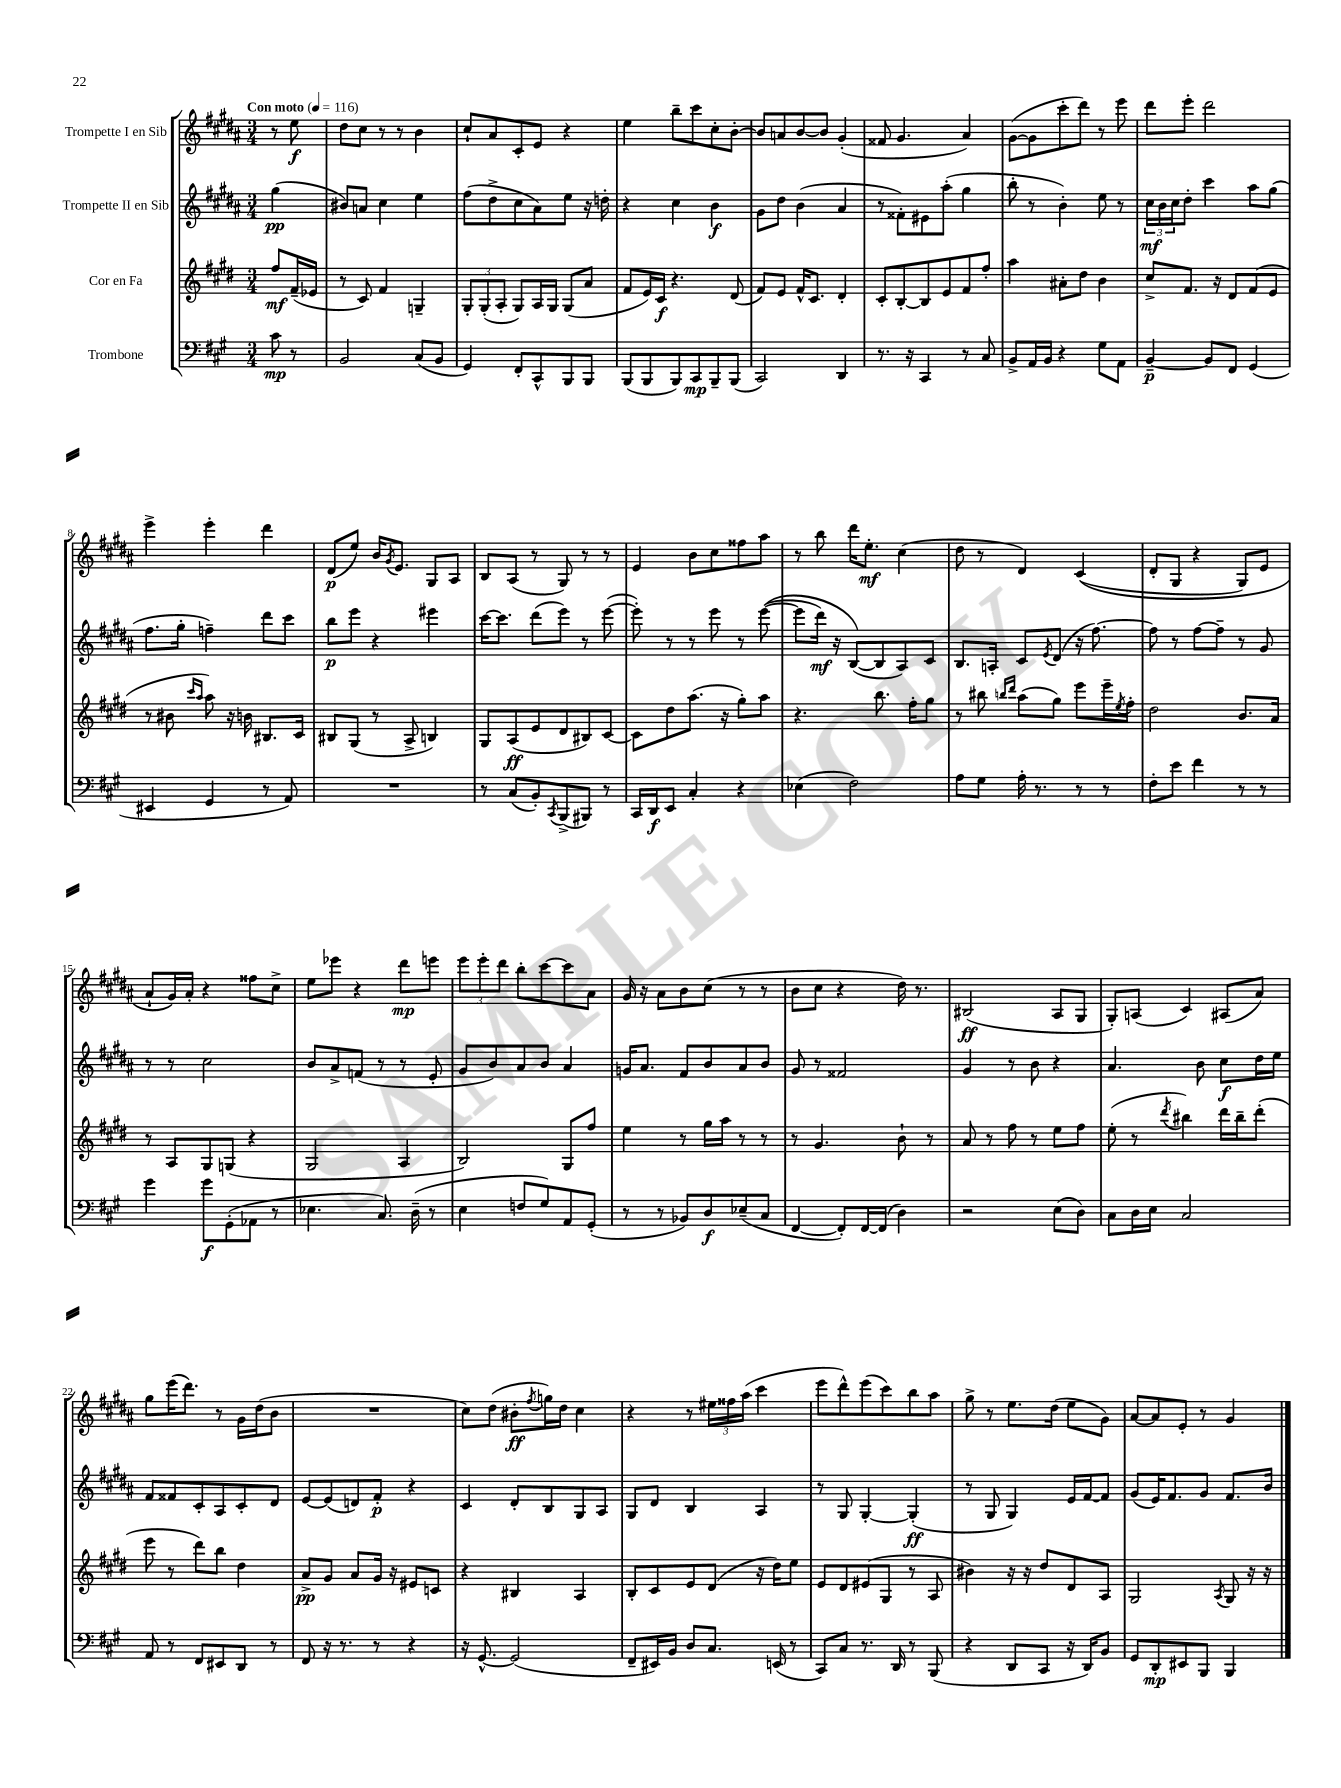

**kern	**dynam	**kern	**dynam	**kern	**dynam	**kern	**dynam
*part4	*part4	*part3	*part3	*part2	*part2	*part1	*part1
*staff4	*staff4	*staff3	*staff3	*staff2	*staff2	*staff1	*staff1
*I"Trombone	*	*I"Cor en Fa	*	*I"Trompette II en Sib	*	*I"Trompette I en Sib	*
*clefF4	*	*clefG2	*	*clefG2	*	*clefG2	*
*k[f#c#g#]	*	*k[f#c#g#d#]	*	*k[f#c#g#d#a#]	*	*k[f#c#g#d#a#]	*
*M3/4	*	*M3/4	*	*M3/4	*	*M3/4	*
*MM116	*	*MM116	*	*MM116	*	*MM116	*
=	=	=	=	=	=	=	=
!	!	!	!	!	!	!LO:TX:a:B:t=Con moto	!
8c#\	mp	8ff#/L	mf	(4gg#\	pp	8r	.
8r	.	(16f#~/L	.	.	.	8ee\	f
.	.	16e-X/JJ	.	.	.	.	.
=1	=1	=1	=1	=1	=1	=1	=1
2BB/	.	8r	.	8b#X/L)	.	8dd#\L	.
.	.	8c#/)	.	8an/J	.	8cc#\J	.
.	.	4f#/	.	4cc#\	.	8r	.
.	.	.	.	.	.	8r	.
(8C#/L	.	4Gn~/	.	4ee\	.	4b\	.
8BB/J	.	.	.	.	.	.	.
=2	=2	=2	=2	=2	=2	=2	=2
4GG#/)	.	12G#'/L	.	(8ff#\L	.	8cc#`/L	.
.	.	(12G#'/	.	.	.	.	.
.	.	.	.	8dd#^\	.	8a#/	.
.	.	12A'/J	.	.	.	.	.
8FF#'/L	.	8G#/L)	.	8cc#\	.	8c#'/	.
8CC#^^/	.	16A/L	.	8a#\)	.	8e/J	.
.	.	16G#/JJ	.	.	.	.	.
8BBB/	.	(8G#/L	.	8ee\J	.	4r	.
8BBB/J	.	8a/J	.	16r	.	.	.
.	.	.	.	16ddn'\	.	.	.
=3	=3	=3	=3	=3	=3	=3	=3
(8BBB/L	.	8f#/L	.	4r	.	4ee\	.
8BBB/	.	16e/L)	.	.	.	.	.
.	.	16c#/JJ	f	.	.	.	.
8BBB/)	.	4.r	.	4cc#\	.	8bb~\L	.
8CC#/	mp	.	.	.	.	8ccc#\	.
8BBB~/	.	.	.	4b\	f	8cc#'\	.
(8BBB/J	.	(8d#/	.	.	.	[8b'\J	.
=4	=4	=4	=4	=4	=4	=4	=4
2CC#/)	.	8f#/L)	.	8g#\L	.	8b/L]	.
.	.	8e/J	.	8dd#\J	.	8an/	.
.	.	16f#^^/KL	.	(4b\	.	[8b/	.
.	.	8.c#/J	.	.	.	.	.
.	.	.	.	.	.	8b/J]	.
4DD/	.	4d#'/	.	4a#/	.	(4g#'/	.
=5	=5	=5	=5	=5	=5	=5	=5
8.r	.	8c#'/L	.	8r	.	8f##X/	.
.	.	[8B'/	.	8f##X'\L)	.	4.g#/	.
16r	.	.	.	.	.	.	.
4CC#/	.	8B/]	.	8e#X\	.	.	.
.	.	8e/	.	(8aa#'\J	.	.	.
8r	.	8f#/	.	4gg#\	.	4a#/)	.
8C#/	.	8ff#'/J	.	.	.	.	.
=6	=6	=6	=6	=6	=6	=6	=6
8BB^/L	.	4aa\	.	8bb'\	.	([8g#\L	.
16AA/L	.	.	.	8r	.	8g#\]	.
16BB/JJ	.	.	.	.	.	.	.
4r	.	8a#X'\L	.	4b'\)	.	8ccc#'\	.
.	.	8dd#\J	.	.	.	8ddd#\J)	.
8G#\L	.	4b\	.	8ee\	.	8r	.
8AA\J	.	.	.	8r	.	8eee\	.
=7	=7	=7	=7	=7	=7	=7	=7
[4BB~/	p	8cc#^/L	.	24cc#\LL	mf	8ddd#\L	.
.	.	.	.	24b\	.	.	.
.	.	.	.	24cc#\J	.	.	.
.	.	8.f#/J	.	8dd#'\J	.	8eee'\J	.
8BB/L]	.	.	.	4ccc#\	.	2ddd#\	.
.	.	16r	.	.	.	.	.
8FF#/J	.	8d#/L	.	.	.	.	.
(4GG#/	.	(8f#/	.	8aa#\L	.	.	.
.	.	8e/J	.	(8gg#\J	.	.	.
!!LO:LB:g=z
=8	=8	=8	=8	=8	=8	=8	=8
4EE#X/	.	8r	.	8.ff#\L	.	4eee^\	.
.	.	8b#X\	.	.	.	.	.
.	.	.	.	16gg#'\Jk	.	.	.
.	.	16qqccc#/LL	.	.	.	.	.
.	.	16qqaa/JJ	.	.	.	.	.
4GG#/	.	8aa\)	.	4ffn~\)	.	4eee'\	.
.	.	16r	.	.	.	.	.
.	.	16bn\	.	.	.	.	.
8r	.	8.B#X/L	.	8ddd#\L	.	4ddd#\	.
8AA/)	.	.	.	8ccc#\J	.	.	.
.	.	16c#/Jk	.	.	.	.	.
=9	=9	=9	=9	=9	=9	=9	=9
2.r	.	8B#X/L	.	8bb\L	p	(8d#/L	p
.	.	(8G#/J	.	8eee\J	.	8ee/J)	.
.	.	8r	.	4r	.	16b/KL	.
.	.	.	.	.	.	8qg#/	.
.	.	.	.	.	.	8.e/J	.
.	.	8A^/	.	.	.	.	.
.	.	4Bn/)	.	4eee#X\	.	8G#/L	.
.	.	.	.	.	.	8A#/J	.
=10	=10	=10	=10	=10	=10	=10	=10
8r	.	8G#/L	.	[16ccc#\KL	.	8B/L	.
.	.	.	.	8.ccc#\J]	.	.	.
(8C#/L	.	(8A/	ff	.	.	(8A#/J	.
8BB'/)	.	8e/	.	(8ddd#\L	.	8r	.
8qCC#/	.	.	.	.	.	.	.
(8BBB^/	.	8d#/	.	8eee\J)	.	8G#/)	.
8BBB#X/J)	.	8B#X/)	.	8r	.	8r	.
8r	.	[8c#/J	.	([8eee\	.	8r	.
=11	=11	=11	=11	=11	=11	=11	=11
16CC#/LL	.	8c#\L]	.	8eee'\])	.	4e/	.
16DD/J	f	.	.	.	.	.	.
8EE/J	.	8dd#\	.	8r	.	.	.
4C#'/	.	(8.aa\J	.	8r	.	8b\L	.
.	.	.	.	8eee\	.	8cc#\	.
.	.	16r	.	.	.	.	.
4r	.	8gg#'\L)	.	8r	.	8ff##X\	.
.	.	8aa\J	.	(([8eee\	.	8aa#\J	.
=12	=12	=12	=12	=12	=12	=12	=12
(4E-X\	.	4.r	.	8eee\L]	.	8r	.
.	.	.	.	16ddd#\Jk)	mf	8bb\	.
.	.	.	.	16r	.	.	.
2F#\)	.	.	.	([8B/L)	.	16ddd#\KL	.
.	.	.	.	.	.	8.ee'\J	mf
.	.	8.bb\	.	8B/]	.	.	.
.	.	.	.	8A#/)	.	(4cc#\	.
.	.	16ff#'\KL	.	.	.	.	.
.	.	8gg#\J	.	8c#/J	.	.	.
=13	=13	=13	=13	=13	=13	=13	=13
8A\L	.	8r	.	8.B/L	.	8dd#\	.
8G#\J	.	8bb#X\	.	.	.	8r	.
.	.	.	.	16An'/Jk	.	.	.
.	.	16qqbbn/LL	.	.	.	.	.
.	.	16qqddd#/JJ	.	.	.	.	.
16A'\	.	(8aa\L	.	8c#/L	.	4d#/)	.
8.r	.	.	.	.	.	.	.
.	.	.	.	8qe/	.	.	.
.	.	8gg#\J)	.	(8d#/J	.	.	.
8r	.	8eee\L	.	16r	.	((4c#/	.
.	.	.	.	[8.ff#\)	.	.	.
8r	.	16eee~\L	.	.	.	.	.
.	.	8qee/	.	.	.	.	.
.	.	16ff#'\JJ	.	.	.	.	.
=14	=14	=14	=14	=14	=14	=14	=14
8F#'\L	.	2dd#\	.	8ff#\]	.	8d#'/L	.
8e\J	.	.	.	8r	.	8G#/J	.
4f#\	.	.	.	[8ff#\L	.	4r	.
.	.	.	.	8ff#~\J]	.	.	.
8r	.	8.b/L	.	8r	.	8G#/L)	.
8r	.	.	.	8g#/	.	8e/J	.
.	.	16a/Jk	.	.	.	.	.
!!LO:LB:g=z
=15	=15	=15	=15	=15	=15	=15	=15
4g#\	.	8r	.	8r	.	8a#`/L	.
.	.	8A/L	.	8r	.	16g#/L)	.
.	.	.	.	.	.	16a#'/JJ	.
8g#\L	f	8G#/	.	2cc#\	.	4r	.
(8GG#'\	.	(8Gn/J	.	.	.	.	.
8AA-X\J	.	4r	.	.	.	8ff##X\L	.
8r	.	.	.	.	.	8cc#^\J	.
=16	=16	=16	=16	=16	=16	=16	=16
4.E-X\	.	2G#/	.	8b/L	.	8ee\L	.
.	.	.	.	8a#^/	.	8eee-X\J	.
.	.	.	.	(8fn/J	.	4r	.
8.C#/)	.	.	.	8r	.	.	.
.	.	4A/	.	8r	.	8ddd#\L	mp
(16D~\	.	.	.	.	.	.	.
8r	.	.	.	8e'/	.	8eeen\J	.
=17	=17	=17	=17	=17	=17	=17	=17
4E\	.	2B/)	.	8g#/L	.	12eee\L	.
.	.	.	.	.	.	12eee'\	.
.	.	.	.	8b/)	.	.	.
.	.	.	.	.	.	12ddd#\J	.
8Fn/L	.	.	.	8a#/	.	8bb'\L	.
8G#/)	.	.	.	8b/J	.	[8ccc#\	.
8AA/	.	8G#/L	.	4a#/	.	8ccc#\]	.
(8GG#'/J	.	8ff#/J	.	.	.	8a#\J	.
=18	=18	=18	=18	=18	=18	=18	=18
8r	.	4ee\	.	16gn/KL	.	16g#/	.
.	.	.	.	8.a#/J	.	16r	.
8r	.	.	.	.	.	8a#\L	.
8BB-X/L)	.	8r	.	8f#/L	.	8b\	.
8D/	f	16gg#\LL	.	8b/	.	(8cc#\J	.
.	.	16aa\JJ	.	.	.	.	.
(8E-X~/	.	8r	.	8a#/	.	8r	.
8C#/J	.	8r	.	8b/J	.	8r	.
=19	=19	=19	=19	=19	=19	=19	=19
[4FF#/	.	8r	.	8g#/	.	8b\L	.
.	.	4.g#/	.	8r	.	8cc#\J	.
8FF#'/L])	.	.	.	2f##X/	.	4r	.
[16FF#/L	.	.	.	.	.	.	.
(16FF#/JJ]	.	.	.	.	.	.	.
4D\)	.	8b`\	.	.	.	16dd#\)	.
.	.	.	.	.	.	8.r	.
.	.	8r	.	.	.	.	.
=20	=20	=20	=20	=20	=20	=20	=20
2r	.	8a/	.	4g#/	.	(2B#X/	ff
.	.	8r	.	.	.	.	.
.	.	8ff#\	.	8r	.	.	.
.	.	8r	.	8b\	.	.	.
(8E\L	.	8ee\L	.	4r	.	8A#/L	.
8D\J)	.	8ff#\J	.	.	.	8G#/J	.
=21	=21	=21	=21	=21	=21	=21	=21
8C#\L	.	(8ee'\	.	4.a#/	.	8G#'/L)	.
16D\L	.	8r	.	.	.	(8An/J	.
16E\JJ	.	.	.	.	.	.	.
.	.	8qddd#/	.	.	.	.	.
2C#/	.	4bb#X\)	.	.	.	4c#/)	.
.	.	.	.	8b\	.	.	.
.	.	16ddd#\LL	.	8cc#\L	f	(8A#X/L	.
.	.	16bb#~\J	.	.	.	.	.
.	.	(8ddd#'\J	.	16dd#\L	.	8a#/J)	.
.	.	.	.	16ee\JJ	.	.	.
!!LO:LB:g=z
=22	=22	=22	=22	=22	=22	=22	=22
8AA/	.	8eee\	.	8f#/L	.	8gg#\L	.
8r	.	8r	.	8f##X/	.	(16eee\K	.
.	.	.	.	.	.	8.ddd#\J)	.
8FF#/L	.	8ddd#\L)	.	8c#'/	.	.	.
8EE#X/	.	8bb\J	.	8A#/	.	8r	.
8DD/J	.	4dd#\	.	8c#'/	.	16g#\LL	.
.	.	.	.	.	.	(16dd#\J	.
8r	.	.	.	8d#/J	.	8b\J	.
=23	=23	=23	=23	=23	=23	=23	=23
8FF#/	.	8a^/L	pp	[8e/L	.	2.r	.
16r	.	8g#/J	.	(8e/]	.	.	.
8.r	.	.	.	.	.	.	.
.	.	8a/L	.	8dn/)	.	.	.
8r	.	16g#/Jk	.	8f#'/J	p	.	.
.	.	16r	.	.	.	.	.
4r	.	8e#X/L	.	4r	.	.	.
.	.	8cn/J	.	.	.	.	.
=24	=24	=24	=24	=24	=24	=24	=24
16r	.	4r	.	4c#/	.	8cc#\L)	.
[8.GG#^^/	.	.	.	.	.	.	.
.	.	.	.	.	.	(8dd#\J	.
(2GG#/]	.	4B#X/	.	8d#'/L	.	8b#X'\L	ff
.	.	.	.	.	.	8qff#/	.
.	.	.	.	8B/	.	16ggn\L)	.
.	.	.	.	.	.	16dd#\JJ	.
.	.	4A/	.	8G#/	.	4cc#\	.
.	.	.	.	8A#/J	.	.	.
=25	=25	=25	=25	=25	=25	=25	=25
8FF#~/L	.	8B'/L	.	8G#/L	.	4r	.
16EE#X/L)	.	8c#/	.	8d#/J	.	.	.
16BB/JJ	.	.	.	.	.	.	.
8D/L	.	8e/	.	4B/	.	8r	.
8.C#/J	.	(8d#/J	.	.	.	24ee#X\LL	.
.	.	.	.	.	.	24ff##X\	.
.	.	.	.	.	.	(24aa#\JJ	.
.	.	16r	.	4A#/	.	4ccc#\	.
(16EEn/	.	16dd#\KL)	.	.	.	.	.
8r	.	8ee\J	.	.	.	.	.
=26	=26	=26	=26	=26	=26	=26	=26
8CC#/L)	.	8e/L	.	8r	.	8eee\L	.
8C#/J	.	8d#/	.	8G#/	.	8ddd#^^\)	.
8.r	.	(8e#X/	.	[4G#'/	.	(8eee\	.
.	.	8G#/J	.	.	.	8ccc#\)	.
16DD/	.	.	.	.	.	.	.
8r	.	8r	.	(4G#'/]	ff	8bb\	.
(8BBB/	.	8A/	.	.	.	8aa#\J	.
=27	=27	=27	=27	=27	=27	=27	=27
4r	.	4b#X\)	.	8r	.	8gg#^\	.
.	.	.	.	8G#/	.	8r	.
8DD/L	.	16r	.	4G#/)	.	8.ee\L	.
.	.	16r	.	.	.	.	.
8CC#/J	.	8dd#/L	.	.	.	.	.
.	.	.	.	.	.	(16dd#\Jk	.
16r	.	8d#/	.	16e/LL	.	8ee\L	.
16DD/KL)	.	.	.	[16f#/J	.	.	.
8BB/J	.	8A/J	.	8f#/J]	.	8g#\J)	.
=28	=28	=28	=28	=28	=28	=28	=28
8GG#/L	.	2G#/	.	(8g#/L	.	[8a#/L	.
8DD'/	mp	.	.	16e/K)	.	8a#/]	.
.	.	.	.	8.f#/	.	.	.
8EE#X/	.	.	.	.	.	8e'/J	.
8BBB/J	.	.	.	8g#/J	.	8r	.
.	.	8qA/	.	.	.	.	.
4BBB/	.	8G#/	.	8.f#/L	.	4g#/	.
.	.	16r	.	.	.	.	.
.	.	16r	.	16b/Jk	.	.	.
==	==	==	==	==	==	==	==
*-	*-	*-	*-	*-	*-	*-	*-
